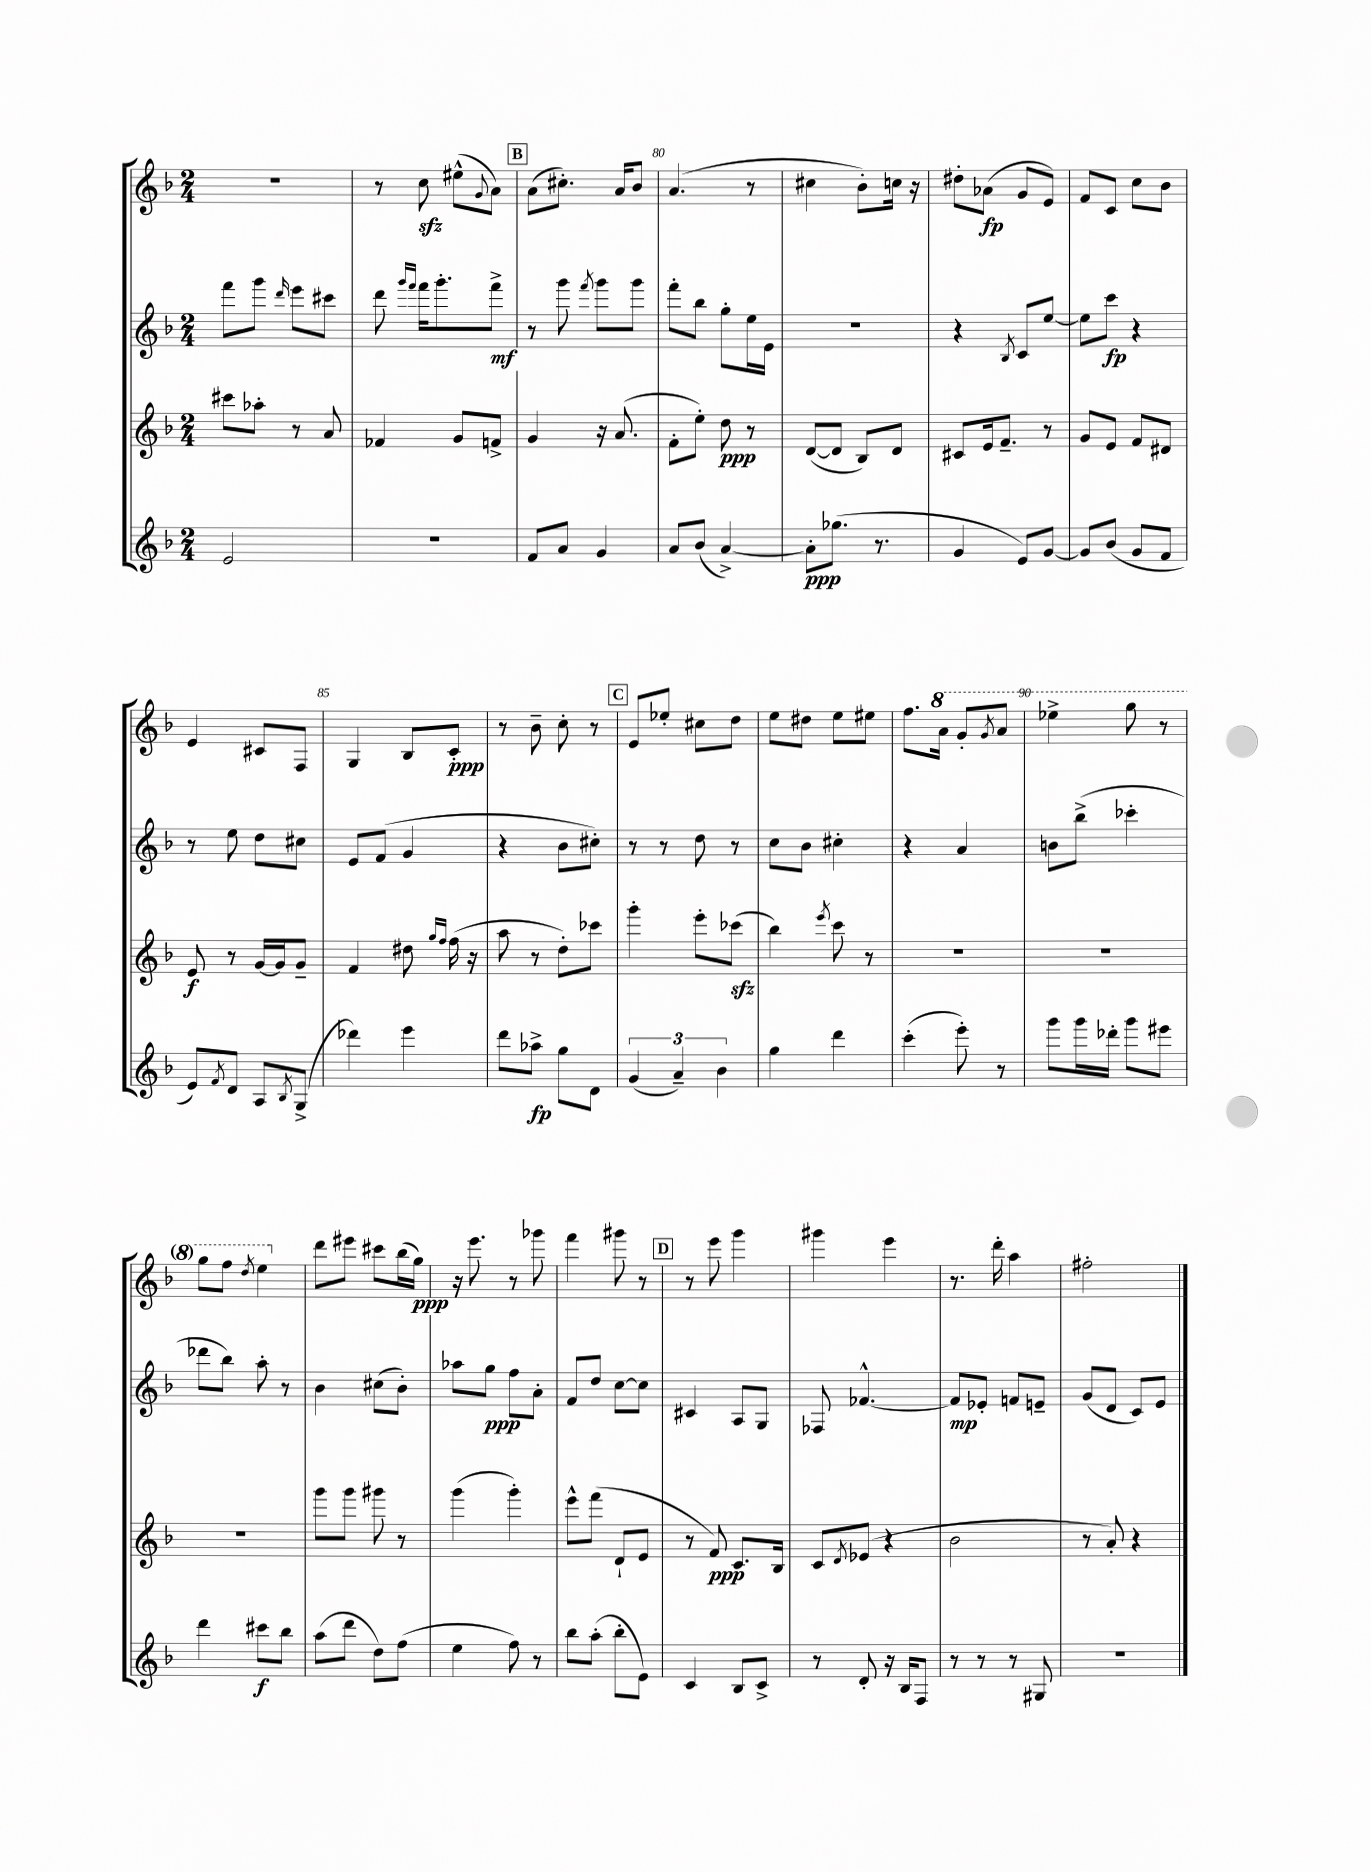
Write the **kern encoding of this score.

**kern	**kern	**kern	**kern
*staff4	*staff3	*staff2	*staff1
*clefG2	*clefG2	*clefG2	*clefG2
*k[b-]	*k[b-]	*k[b-]	*k[b-]
*M2/4	*M2/4	*M2/4	*M2/4
2e	8ccc#	8fff	2r
.	8aa-'	8ggg	.
.	.	16qqddd	.
.	8r	8eee	.
.	8a	8ccc#	.
=	=	=	=
2r	4f-	8ddd	8r
.	.	16qqggg	.
.	.	16qqfff	.
.	.	16fff	8cc
.	.	8.ggg'	.
.	8g	.	(8ee#^^
.	.	.	8qqg
.	8f^	8fff^	8a)
=	=	=	=
8f	4g	8r	(8a
8a	.	8ggg	8.cc#')
.	.	8qfff	.
4g	16r	8ggg	.
.	(8.a	.	16a
.	.	8ggg	8b-
=	=	=	=
8a	8f'	8fff'	(4.a
(8b-	8ee')	8bb-	.
[4a^)	8dd	8gg'	.
.	8r	16ee	8r
.	.	16e	.
=	=	=	=
8a']	([8d	2r	4cc#
(8.gg-	8d]	.	.
.	8B-)	.	8b-')
8.r	.	.	.
.	8d	.	16cc
.	.	.	16r
=	=	=	=
4g	8c#	4r	8dd#'
.	16e	.	(8a-
.	8.f~	.	.
.	.	8qB-	.
8e)	.	8c	8g
[8g	8r	[8ee	8e)
=	=	=	=
8g]	8g	8ee]	8f
(8b-	8e	8ccc	8c
8g	8f	4r	8cc
8f	8d#	.	8b-
=	=	=	=
8e)	8e	8r	4e
8qf	.	.	.
8d	8r	8ee	.
8A	[16g	8dd	8c#
.	16g]	.	.
8qB-	.	.	.
(8G^	8g~	8cc#	8F
=	=	=	=
4ddd-)	4f	8e	4G
.	.	(8f	.
4eee	8dd#	4g	8B-
.	16qqgg	.	.
.	16qqff	.	.
.	(16ff	.	8c'
.	16r	.	.
=	=	=	=
8ddd	8aa	4r	8r
8aa-^	8r	.	8b-~
8gg	8dd')	8b-	8cc'
8d	8ccc-	8cc#')	8r
=	=	=	=
(6g	4ggg'	8r	8e
.	.	8r	8ee-'
6a~)	.	.	.
.	8eee'	8dd	8cc#
6b-	.	.	.
.	(8ccc-	8r	8dd
=	=	=	=
4gg	4bb-)	8cc	8ee
.	.	8b-	8dd#
.	8qeee	.	.
4ddd	8ccc	4cc#'	8ee
.	8r	.	8ee#
=	=	=	=
(4ccc'	2r	4r	8.ff
.	.	.	16aa
8eee')	.	4a	8gg'
.	.	.	8qgg
8r	.	.	8aa
=	=	=	=
8ggg	2r	8b	4eee-^
16ggg	.	(8bb-^	.
16ddd-'	.	.	.
8ggg	.	4ccc-'	8ggg
8eee#	.	.	8r
=	=	=	=
4ddd	2r	8ddd-	8ggg
.	.	8bb-)	8fff
.	.	.	8qddd
8ccc#	.	8aa'	4eee
8bb-	.	8r	.
=	=	=	=
(8aa	8ggg	4b-	8ddd
8ddd	8ggg	.	8eee#
8dd)	8ggg#	(8cc#	8ccc#
(8ff	8r	8b-')	(16bb-
.	.	.	16gg)
=	=	=	=
4ee	(4ggg	8aa-	16r
.	.	.	8.eee
.	.	8gg	.
8ff)	4ggg')	8ff	8r
8r	.	8a'	8ggg-
=	=	=	=
8bb-	8eee^^	8f	4fff
(8aa'	(8fff	8dd	.
8bb-'	8d`	[8cc	8ggg#
8e)	8e	8cc]	8r
=	=	=	=
4c	8r	4c#	8r
.	8f)	.	8eee
8B-	8.c	8A	4ggg
8c^	.	8G	.
.	16B-	.	.
=	=	=	=
8r	8c	8F-	4ggg#
.	8qd	.	.
8d'	(8e-	[4.f-^^	.
16r	4r	.	4eee
16B-	.	.	.
8F	.	.	.
=	=	=	=
8r	2b-	8f-]	8.r
8r	.	8e-'	.
.	.	.	16ddd'
8r	.	8f	4aa
8G#	.	8e~	.
=	=	=	=
2r	8r	(8g	2ff#'
.	8a')	8d	.
.	4r	8c)	.
.	.	8e	.
==	==	==	==
*-	*-	*-	*-
